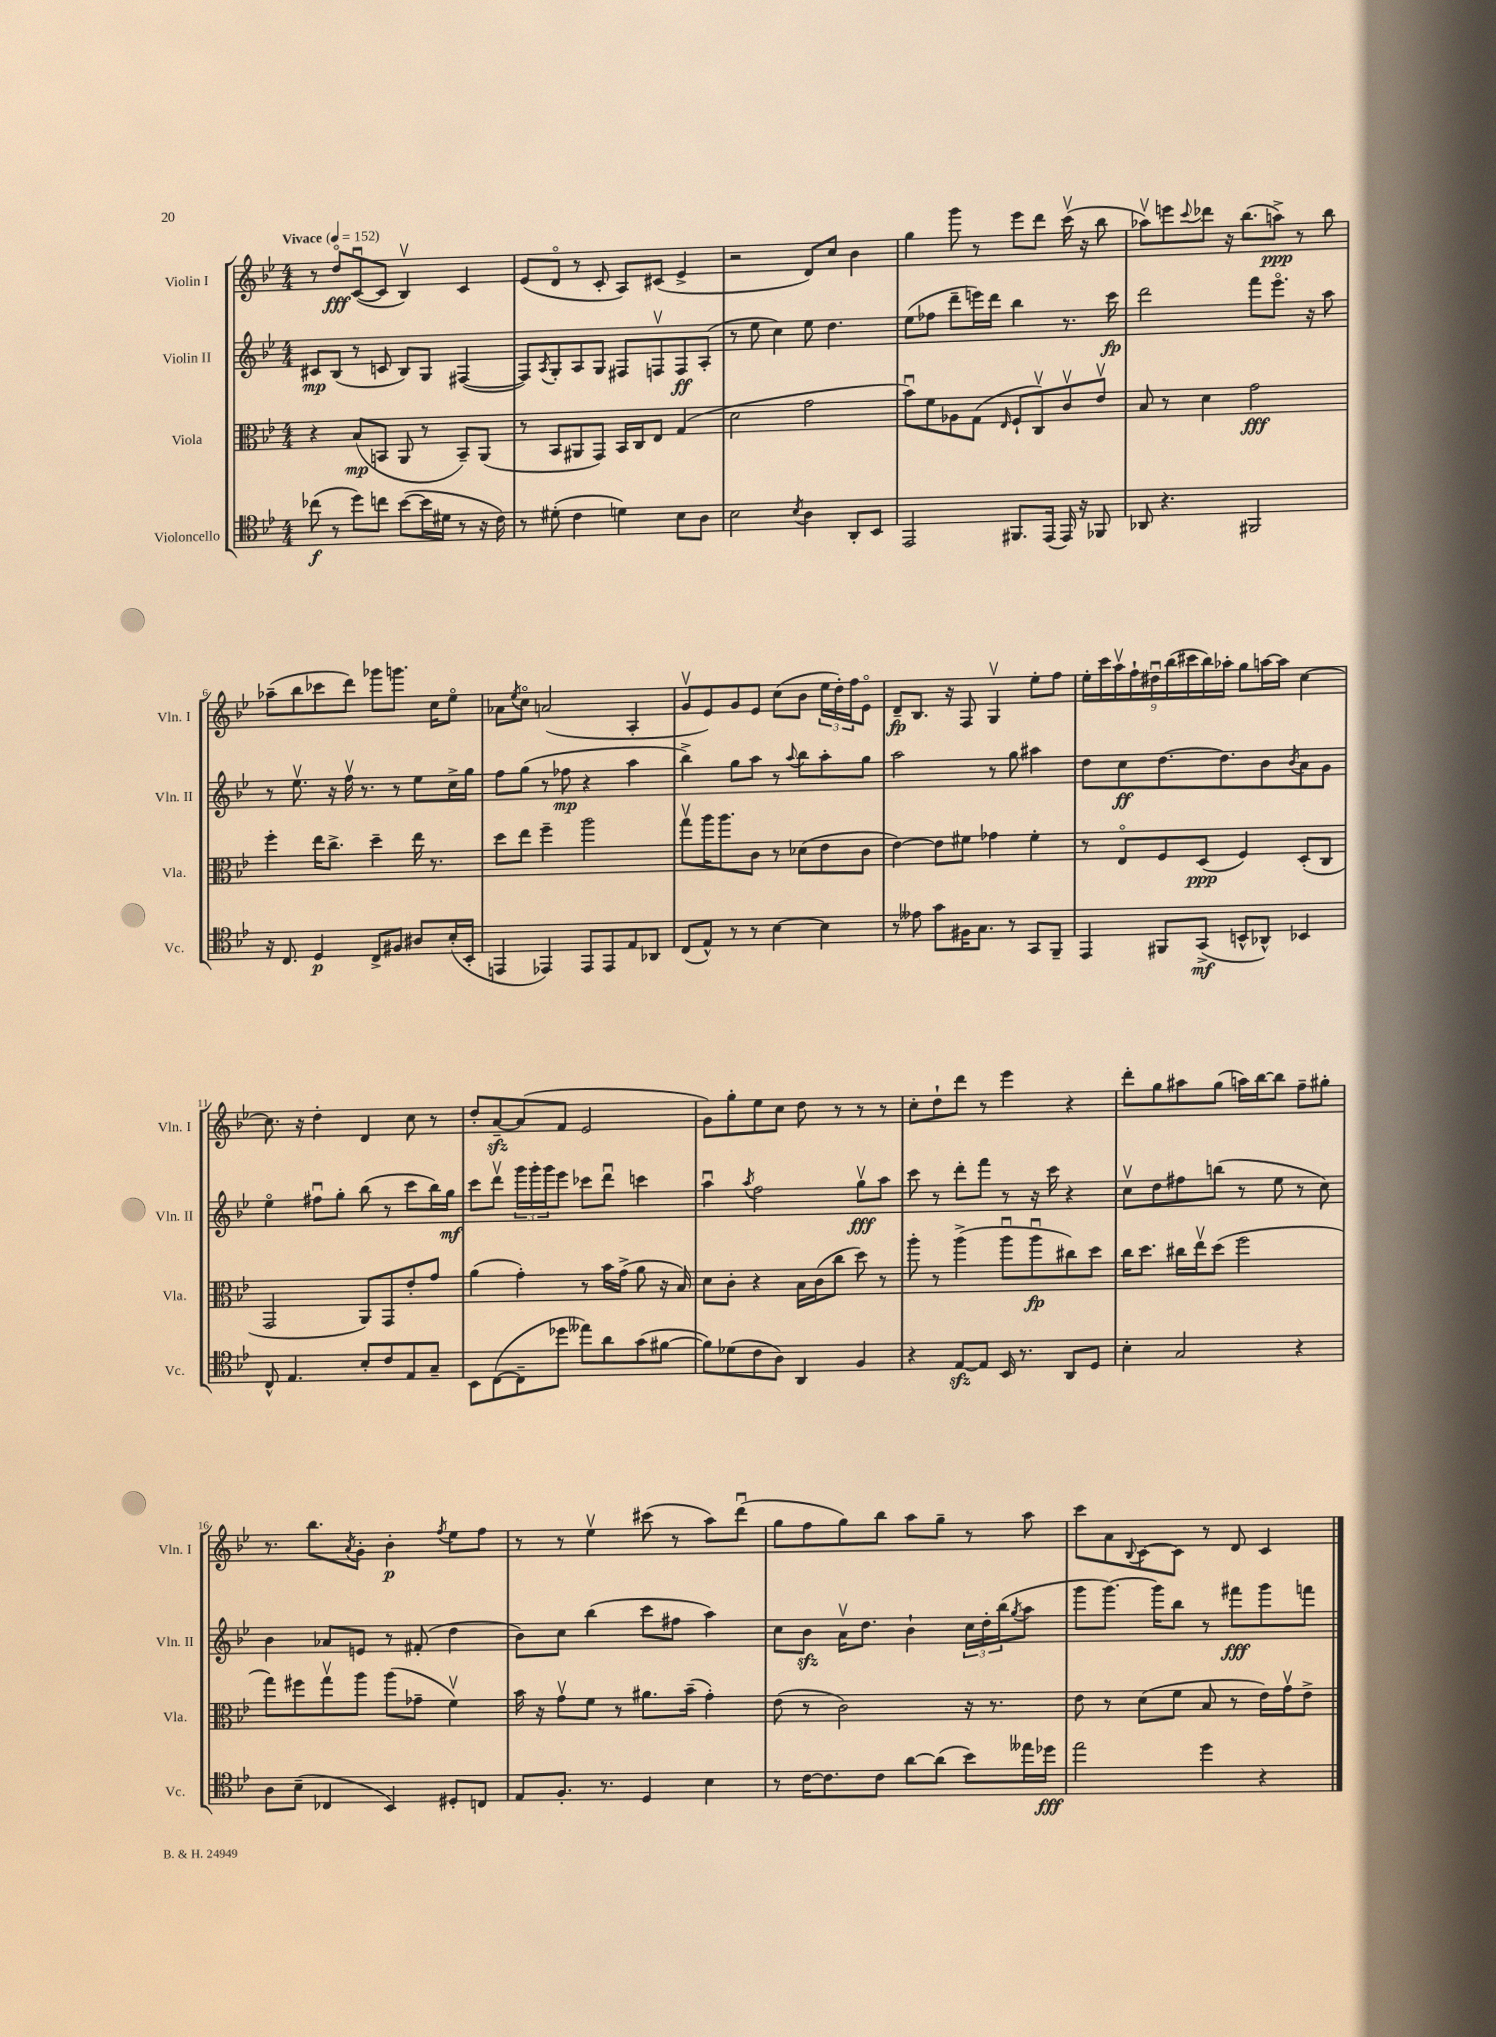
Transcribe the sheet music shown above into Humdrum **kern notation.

**kern	**kern	**kern	**kern
*staff4	*staff3	*staff2	*staff1
*clefC4	*clefC3	*clefG2	*clefG2
*k[b-e-]	*k[b-e-]	*k[b-e-]	*k[b-e-]
*M4/4	*M4/4	*M4/4	*M4/4
*MM152	*MM152	*MM152	*MM152
(8cc-	4r	8c#	8r
8r	.	(8B-	8ddo
8dd)	(8B-	8r	([8cu
8cc	8BB	8c	8c]
([8b-	8AA	8B-)	4B-v)
16b-]	8r	8G	.
16d#	.	.	.
8r	8BB~)	([4F#	4c
16r	(8AA	.	.
16c)	.	.	.
=	=	=	=
8r	8r	8F#])	(8e-
.	.	8qA	.
(8d#'	8BB-	8G'	8do
4c	8AA#	8A	8r
.	8GG)	8G	8c'
4d)	16BB-	8F#	8A)
.	16C	.	.
.	8E-	8Fv	(8c#
8B-	(4G	8F	4e-^
8A	.	(8A'	.
=	=	=	=
2B-	2d	8r	2r
.	.	8ee-	.
.	.	4cc)	.
8qB-	.	.	.
4A	2g	8ee-	8d)
.	.	4.dd	8cc
8AA'	.	.	4b-
8BB-	.	.	.
=	=	=	=
2EE-	8b-u)	(8ee-	4gg
.	8f	8ff-	.
.	8A-	8ddd~	8ggg
.	(8G	16eee)	8r
.	.	16ddd	.
.	16qqE-	.	.
8.FF#	8F`	4bb-	8eee-
.	8Cv)	.	8ddd
(16EE-	.	.	.
16EE-)	8cv	8.r	(16cccv
16r	.	.	16r
8FF-	8e-v	.	8bb-
.	.	16ccc	.
=	=	=	=
8AA-	8B-	2ddd	8aa-v)
4.r	8r	.	8eee
.	.	.	8qqccc
.	4d	.	8ddd-
.	.	.	16r
.	.	.	(8.bb-
2FF#	2g	8fff	.
.	.	8.eee-o	8aa^)
.	.	.	8r
.	.	16r	.
.	.	8aa	8bb-
=	=	=	=
16r	4ff'	8r	(8aa-~
8.C	.	.	.
.	.	8.ee-v	8bb-
4D	16ee-	.	8ccc-
.	8.cc^	16r	.
.	.	16ffv	8ddd)
.	.	8.r	.
8C^	4dd~	.	8ggg-
8F#	.	8r	8.ggg
8A#	16ee-	8ee-	.
.	8.r	.	16cc
(16B-'	.	16cc^	8ee-o
16BB-'	.	16gg	.
=	=	=	=
4EE	8dd	8ff	8a-
.	.	.	8qee-
.	8ee-	(8gg	8cco
4EE-)	4ff~	8r	(2a
.	.	8ff-	.
8EE-	2aa	4r	.
8EE-	.	.	.
8E-	.	4aa	4A'
8AA-	.	.	.
=	=	=	=
(8C	8ggv	4bb-^)	8gv
8E-^^)	16aa	.	8e-)
.	8.aa	.	.
8r	.	8gg	8g
8r	8c	8aa	8e-
[4B-	8r	8r	(8cc
.	.	8qqaa	.
.	(8d-	8bb-	8b-
4B-]	8e-	8aa'	24ee-
.	.	.	24dd')
.	.	.	24ff
.	8c	8gg	8e-o
=	=	=	=
8r	[4e-)	2aa	8d~
8e--	.	.	8.B-
8g	8e-]	.	.
.	.	.	16r
16F#	8f#	.	8F
8.G	.	.	.
.	4g-	8r	4Gv
8r	.	8gg	.
8GG	4f#'	4aa#	8ee-'
8FF~	.	.	8ff
=	=	=	=
4EE-	8r	8dd	18ee-'
.	.	.	18ccc
.	.	.	18aav
.	8E-o	8cc	.
.	.	.	18ff`
.	.	.	18dd#u
8FF#	8F	[8.dd	.
.	.	.	(18bb-
.	.	.	18ccc#
(8GG^	(8D	.	.
.	.	.	18bb-)
.	.	8.dd]	.
.	.	.	18aa-'
8BB^^	4F)	.	8gg
8AA-^^)	.	8b-	[16aa
.	.	.	16aa]
.	.	8qb-	.
4BB-	(8D'	8a	[4cc
.	8C	8g	.
=	=	=	=
8C^^	2GG	4ee-o	8.cc]
4.E-	.	.	.
.	.	.	16r
.	.	8ff#u	4dd'
.	.	8gg'	.
8B-'	8AA)	(8bb-	4d
8c	8GG	8r	.
8E-	8e-'	8ccc	8cc
8G~	8g	16bb-)	8r
.	.	16gg	.
=	=	=	=
8BB-	(4a	8ccc	8dd'
([8C	.	8dddv	[8a~
8C~]	4g')	24ggg	(8a]
.	.	24ggg'	.
.	.	24ggg	.
8dd-	.	8eee-	8f
8ee--)	8r	8ccc-	2e-
8a	16b-	8dddu	.
.	(16g^	.	.
(8g	8a	4ccc	.
[8f#	16r	.	.
.	16B-)	.	.
=	=	=	=
8f#])	8d	4aau	8g)
(8d-	8c'	.	8gg'
.	.	8qaa	.
8c	4r	2ff	8ee-
8A)	.	.	8cc
4AA	16B-	.	8dd
.	(16c	.	.
.	8cc	.	8r
4F	8dd)	8ggv	8r
.	8r	8aa	8r
=	=	=	=
4r	8aa'	8ccc	8cc'
.	8r	8r	8dd`
[8E-	(4aa^	8ddd'	8ddd
8E-]	.	8fff	8r
16BB-	8aau	8r	4eee-
8.r	.	.	.
.	8aau	16r	.
.	.	16ccc	.
8AA	8cc#)	4r	4r
8D	8dd	.	.
=	=	=	=
4B-'	16cc	8ccv	8ddd'
.	8.dd	.	.
.	.	8dd	8gg
2G	16cc#	8ff#	8aa#
.	16ee-v	.	.
.	(8dd	(8bb	(8gg
.	2ff	8r	16aa)
.	.	.	[16bb-
.	.	8ee-	8bb-]
4r	.	8r	8ff~
.	.	8cc)	8gg#'
=	=	=	=
8A	8gg)	4b-	8.r
(8B-~	8ff#	.	.
.	.	.	8.bb-
4C-	8ggv	8a-	.
.	.	.	8qa
.	8aa	8e	8g'
4BB-)	(8aa	8r	4b-'
.	8g-~	(8f#'	.
.	.	.	8qff
8D#'	4fv)	4dd	8ee-
8C	.	.	8ff
=	=	=	=
8E-	16b-	8b-)	8r
.	16r	.	.
8.F'	8gv	8cc	8r
.	8f	(4bb-	4ee-v
8.r	.	.	.
.	8r	.	.
4D	8.a#	8ccc	(8ccc#
.	.	8ff#	8r
.	(16b-~	.	.
4B-	4g')	4aa)	8aa)
.	.	.	(8dddu
=	=	=	=
8r	(8e-	8cc	8gg
[16c	8r	8b-	8ff
8.c]	.	.	.
.	2c)	16av	8gg)
.	.	8.dd	.
8c	.	.	8bb-
[8a	.	4b-`	8aa
(8a]	.	.	8gg~
8b-)	16r	24cc	8r
.	.	24dd'	.
.	8.r	.	.
.	.	(24bb-	.
.	.	8qgg	.
16ee--	.	8aa	8aa
16dd-	.	.	.
=	=	=	=
2ee-	8e-	8ggg	8ccc
.	8r	[8.ggg)	8a
.	.	.	8qqB-
.	(8d	.	[8c
.	.	16ggg]	.
.	8f	8bb-	8c]
4dd	8B-	8r	8r
.	8r	8fff#	8d
4r	16e-)	8ggg	4c
.	16gv	.	.
.	8e-^	8fff	.
==	==	==	==
*-	*-	*-	*-
